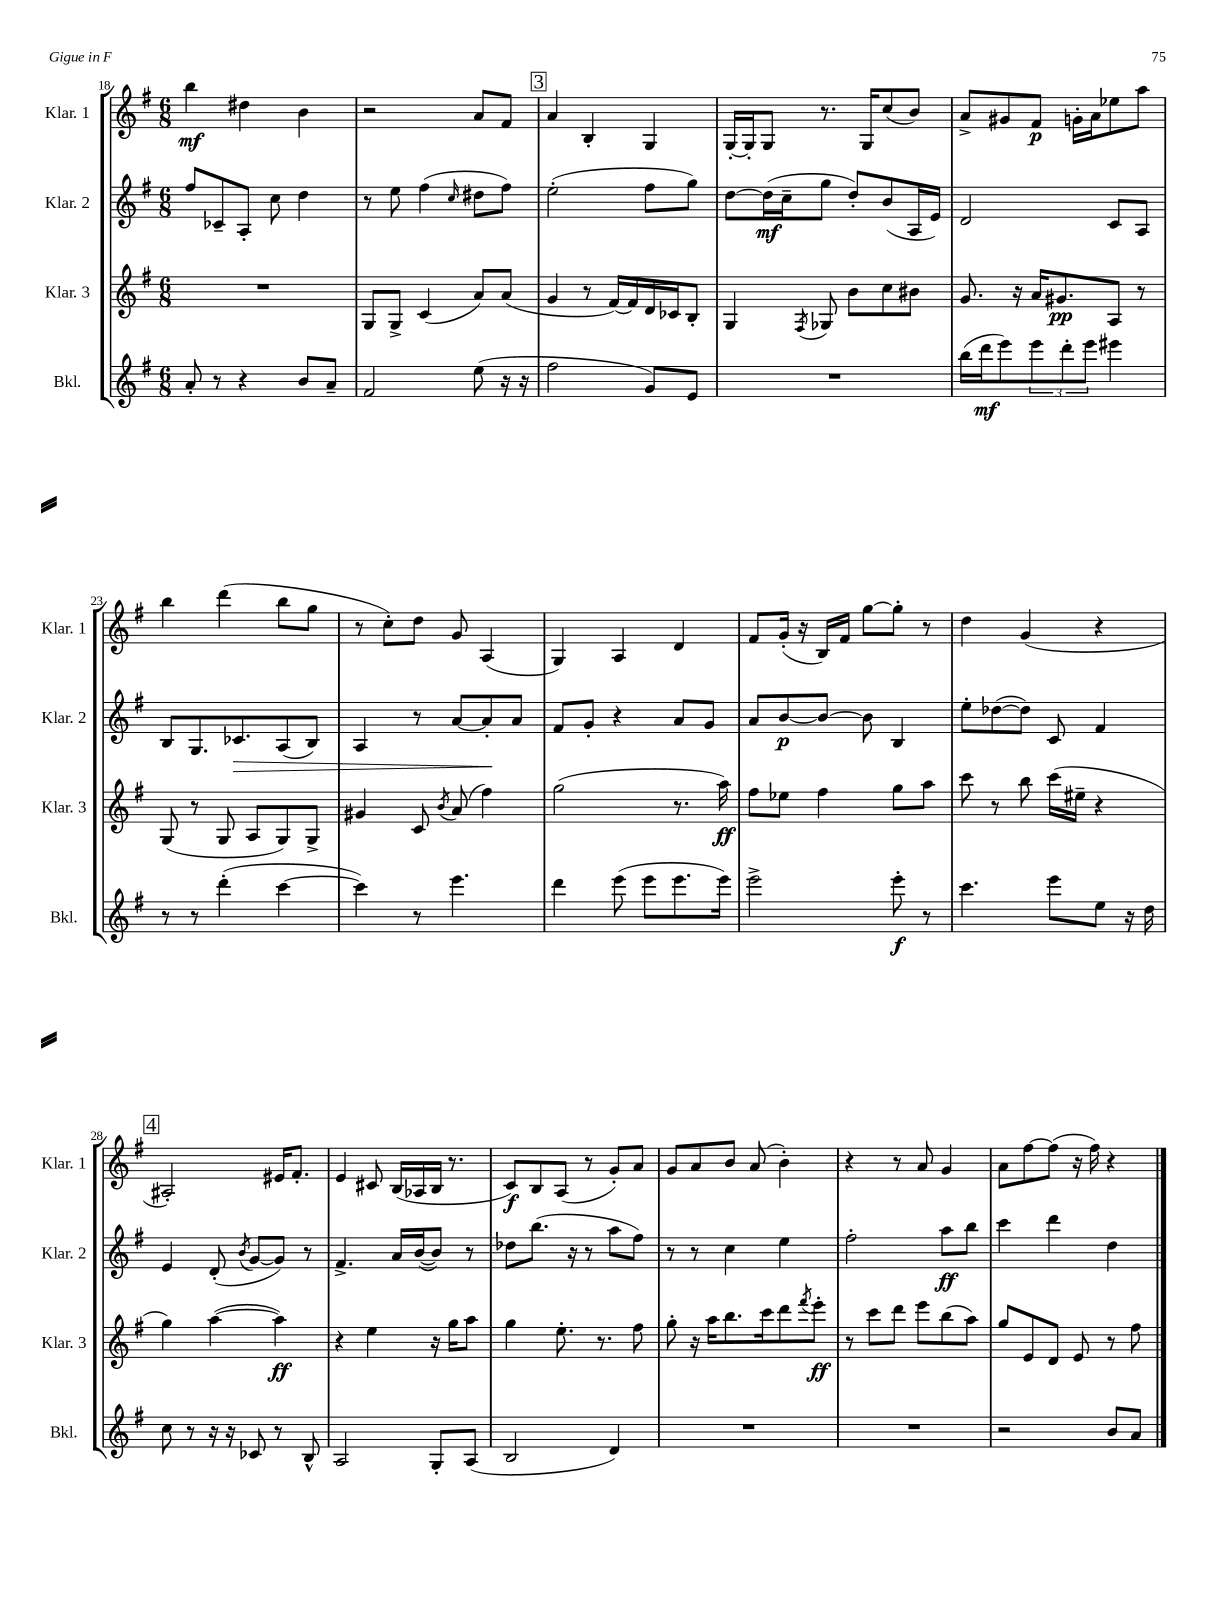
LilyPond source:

<<
\new StaffGroup <<
\new Staff = "s0" \with { instrumentName = "Klar. 1" shortInstrumentName = "Klar. 1" } {
    \clef treble \key g \major \numericTimeSignature \time 6/8
    b''4\mf dis''4 b'4 |
    r2 a'8 fis'8 |
    \mark \markup { \box "3" } a'4 b4-. g4 |
    g16~-. g16-. g8 r8. g16 c''8( b'8) |
    a'8-> gis'8 fis'8\p g'16-. a'16 ees''8 a''8 |
    b''4 d'''4( b''8 g''8 |
    r8 c''8-.) d''8 g'8 a4( |
    g4) a4 d'4 |
    fis'8 g'16-.( r16 b16) fis'16 g''8~ g''8-. r8 |
    d''4 g'4( r4 |
    \mark \markup { \box "4" } ais2-.) eis'16 fis'8.-. |
    e'4 cis'8 b16( aes16 b16 r8. |
    c'8\f) b8 a8( r8 g'8-.) a'8 |
    g'8 a'8 b'8 a'8( b'4-.) |
    r4 r8 a'8 g'4 |
    a'8 fis''8~ fis''8( r16 fis''16) r4 \bar "|." |
}
\new Staff = "s1" \with { instrumentName = "Klar. 2" shortInstrumentName = "Klar. 2" } {
    \clef treble \key g \major \numericTimeSignature \time 6/8
    fis''8 ces'8-- a8-. c''8 d''4 |
    r8 e''8 fis''4( \grace { c''16 } dis''8 fis''8) |
    \mark \markup { \box "3" } e''2-.( fis''8 g''8) |
    d''8~ d''16\mf( c''16-- g''8 d''8-.) b'8( a16 e'16) |
    d'2 c'8 a8 |
    b8 g8. ces'8.\> a8( b8) |
    a4 r8 a'8~ a'8-.\! a'8 |
    fis'8 g'8-. r4 a'8 g'8 |
    a'8 b'8~\p b'8~ b'8 b4 |
    e''8-. des''8~( des''8) c'8 fis'4 |
    \mark \markup { \box "4" } e'4 d'8-.( \acciaccatura { b'8 } g'8~ g'8) r8 |
    fis'4.-> a'16 b'16~( b'8) r8 |
    des''8 b''8.( r16 r8 a''8 fis''8) |
    r8 r8 c''4 e''4 |
    fis''2-. a''8\ff b''8 |
    c'''4 d'''4 d''4 \bar "|." |
}
\new Staff = "s2" \with { instrumentName = "Klar. 3" shortInstrumentName = "Klar. 3" } {
    \clef treble \key g \major \numericTimeSignature \time 6/8
    R2. |
    g8 g8-> c'4( a'8) a'8( |
    \mark \markup { \box "3" } g'4 r8 fis'16~) fis'16 d'16 ces'16 b8-. |
    g4 \acciaccatura { fis8 } ges8 b'8 c''8 bis'8 |
    g'8. r16 a'16 gis'8.\pp a8 r8 |
    g8( r8 g8 a8 g8) g8-> |
    gis'4 c'8 \acciaccatura { b'8 } a'8( fis''4) |
    g''2( r8. a''16\ff) |
    fis''8 ees''8 fis''4 g''8 a''8 |
    c'''8 r8 b''8 c'''16( eis''16-- r4 |
    \mark \markup { \box "4" } g''4) a''4~( a''4\ff) |
    r4 e''4 r16 g''16 a''8 |
    g''4 e''8.-. r8. fis''8 |
    g''8-. r16 a''16 b''8. c'''16 d'''8 \acciaccatura { fis'''8 } e'''8-.\ff |
    r8 c'''8 d'''8 e'''8 b''8( a''8) |
    g''8 e'8 d'8 e'8 r8 fis''8 \bar "|." |
}
\new Staff = "s3" \with { instrumentName = "Bkl." shortInstrumentName = "Bkl." } {
    \clef treble \key g \major \numericTimeSignature \time 6/8
    a'8-. r8 r4 b'8 a'8-- |
    fis'2 e''8( r16 r16 |
    \mark \markup { \box "3" } fis''2 g'8) e'8 |
    R2. |
    b''16( d'''16\mf e'''8) \tuplet 3/2 { e'''8 d'''8-. e'''8 } eis'''4 |
    r8 r8 d'''4-.( c'''4~ |
    c'''4) r8 e'''4. |
    d'''4 e'''8( e'''8 e'''8. e'''16) |
    e'''2-> e'''8-.\f r8 |
    c'''4. e'''8 e''8 r16 d''16 |
    \mark \markup { \box "4" } c''8 r8 r16 r16 ces'8 r8 b8-^ |
    a2 g8-. a8( |
    b2 d'4) |
    R2. |
    R2. |
    r2 b'8 a'8 \bar "|." |
}
>>
>>
\layout { \context { \Score currentBarNumber = #18 } }
